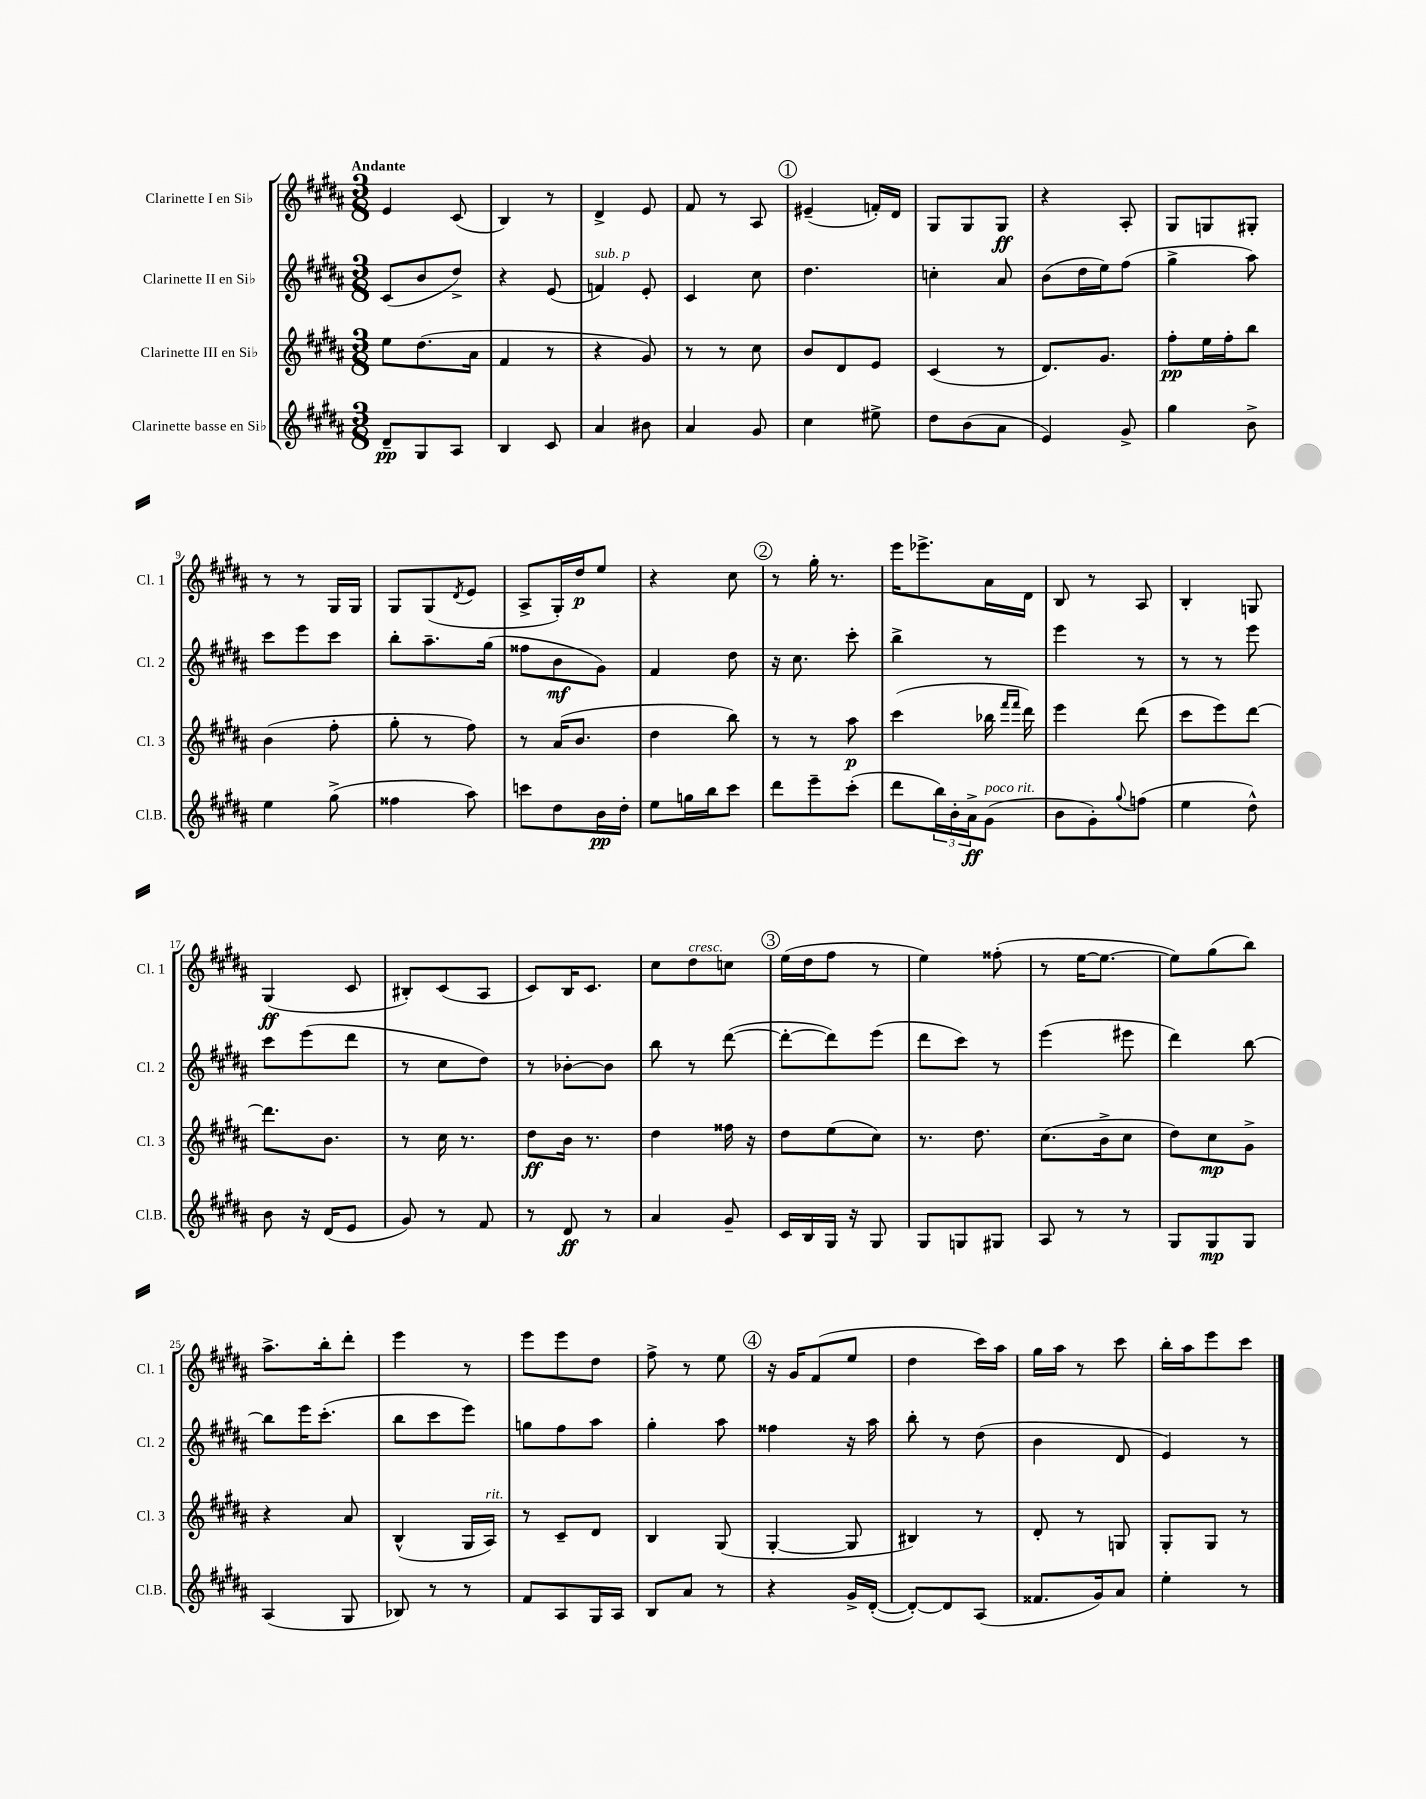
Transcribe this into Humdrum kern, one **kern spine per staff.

**kern	**kern	**kern	**kern
*staff4	*staff3	*staff2	*staff1
*clefG2	*clefG2	*clefG2	*clefG2
*k[f#c#g#d#a#]	*k[f#c#g#d#a#]	*k[f#c#g#d#a#]	*k[f#c#g#d#a#]
*M3/8	*M3/8	*M3/8	*M3/8
8d#~	8ee	(8c#	4e
8G#	(8.dd#	8b	.
8A#	.	8dd#^)	(8c#
.	16a#	.	.
=	=	=	=
4B	4f#	4r	4B)
8c#	8r	(8e	8r
=	=	=	=
4a#	4r	4f)	4d#^
8b#	8g#)	8e'	8e
=	=	=	=
4a#	8r	4c#	8f#
.	8r	.	8r
8g#	8cc#	8cc#	8A#
=	=	=	=
4cc#	8b	4.dd#	(4e#~
.	8d#	.	.
8ee#^	8e	.	16f')
.	.	.	16d#
=	=	=	=
8dd#	(4c#	4cc'	8G#
(8b	.	.	8G#
8a#	8r	8a#	8G#
=	=	=	=
4e)	8.d#)	(8b	4r
.	.	16dd#	.
.	8.g#	16ee)	.
8g#^	.	(8ff#	8A#'
=	=	=	=
4gg#	8ff#'	4gg#^	8G#
.	16ee	.	8G
.	16ff#'	.	.
8b^	8bb	8aa#)	8G#'
=	=	=	=
4ee	(4b	8ccc#	8r
.	.	8eee	8r
(8gg#^	8ff#'	8ccc#	16G#
.	.	.	16G#
=	=	=	=
4ff##	8gg#'	8bb'	8G#
.	8r	8.aa#~	(8G#
.	.	.	8qd#
8aa#)	8ff#)	.	8e
.	.	(16gg#	.
=	=	=	=
8ccc	8r	8ff##	8A#^
8dd#	(16a#	8b	16G#')
.	8.b	.	16dd#
16b	.	8g#)	8ee
16dd#'	.	.	.
=	=	=	=
8ee	4dd#	4f#	4r
16gg	.	.	.
16bb	.	.	.
8ccc#	8bb)	8dd#	8cc#
=	=	=	=
8ddd#	8r	16r	8r
.	.	8.cc#	.
8eee~	8r	.	16gg#'
.	.	.	8.r
(8ccc#'	8aa#	8ccc#'	.
=	=	=	=
8ddd#	(4ccc#	4bb^	16eee
.	.	.	8.eee-^
24bb)	.	.	.
24b'	.	.	.
24a#^	.	.	.
(8g#	16bb-	8r	16a#
.	16qqfff#	.	.
.	16qqfff#	.	.
.	16ddd#)	.	16d#
=	=	=	=
8b	4eee	4eee	8B
8g#')	.	.	8r
8qqgg#	.	.	.
(8ff	(8ddd#	8r	8A#
=	=	=	=
4ee	8ccc#	8r	4B'
.	8eee)	8r	.
8dd#^^)	[8ddd#	8eee	8G
=	=	=	=
8b	8.ddd#]	8ccc#	(4G#
16r	.	(8eee	.
(16d#	8.b	.	.
8e	.	8ddd#	8c#
=	=	=	=
8g#)	8r	8r	8B#')
8r	16cc#	8cc#	(8c#
.	8.r	.	.
8f#	.	8dd#)	8A#
=	=	=	=
8r	8dd#	8r	8c#)
8d#	16b	[8b-'	16B
.	8.r	.	8.c#
8r	.	8b-]	.
=	=	=	=
4a#	4dd#	8bb	8cc#
.	.	8r	8dd#
8g#~	16ff##	([8ddd#	8cc
.	16r	.	.
=	=	=	=
16c#	8dd#	8ddd#'_	(16ee
16B	.	.	16dd#
16G#	(8ee	8ddd#])	8ff#
16r	.	.	.
8G#	8cc#)	(8eee	8r
=	=	=	=
8G#	8.r	8ddd#	4ee)
8G	.	8ccc#)	.
.	8.dd#	.	.
8G#	.	8r	(8ff##'
=	=	=	=
8A#	(8.cc#	(4eee	8r
8r	.	.	[16ee
.	16b^	.	8.ee_
8r	8cc#	8eee#	.
=	=	=	=
8G#	8dd#)	4ddd#)	8ee])
8G#	8cc#	.	(8gg#
8G#	8g#^	[8bb	8bb)
=	=	=	=
(4A#	4r	8bb]	8.aa#^
.	.	16eee	.
.	.	(8.ccc#'	16bb'
8G#	8a#	.	8ddd#'
=	=	=	=
8B-)	(4B^^	8bb	4eee
8r	.	8ccc#	.
8r	16G#	8eee)	8r
.	16A#)	.	.
=	=	=	=
8f#	8r	8gg	8eee
8A#	8c#~	8ff#	8eee
16G#	8d#	8aa#	8dd#
16A#	.	.	.
=	=	=	=
8B	4B	4gg#'	8ff#^
8a#	.	.	8r
8r	(8G#	8aa#	8ee
=	=	=	=
4r	[4G#'	4ff##	16r
.	.	.	16g#
.	.	.	(8f#
16g#^	8G#]	16r	8ee
([16d#'	.	16aa#	.
=	=	=	=
8d#'_)	4B#)	8bb'	4dd#
8d#]	.	8r	.
(8A#	8r	(8dd#	16ccc#)
.	.	.	16aa#
=	=	=	=
8.f##	8d#'	4b	16gg#
.	.	.	16aa#
.	8r	.	8r
16g#)	.	.	.
8a#	8G	8d#	8ccc#
=	=	=	=
4ee'	8G#'	4e)	16bb'
.	.	.	16aa#
.	8G#	.	8eee
8r	8r	8r	8ccc#
==	==	==	==
*-	*-	*-	*-
